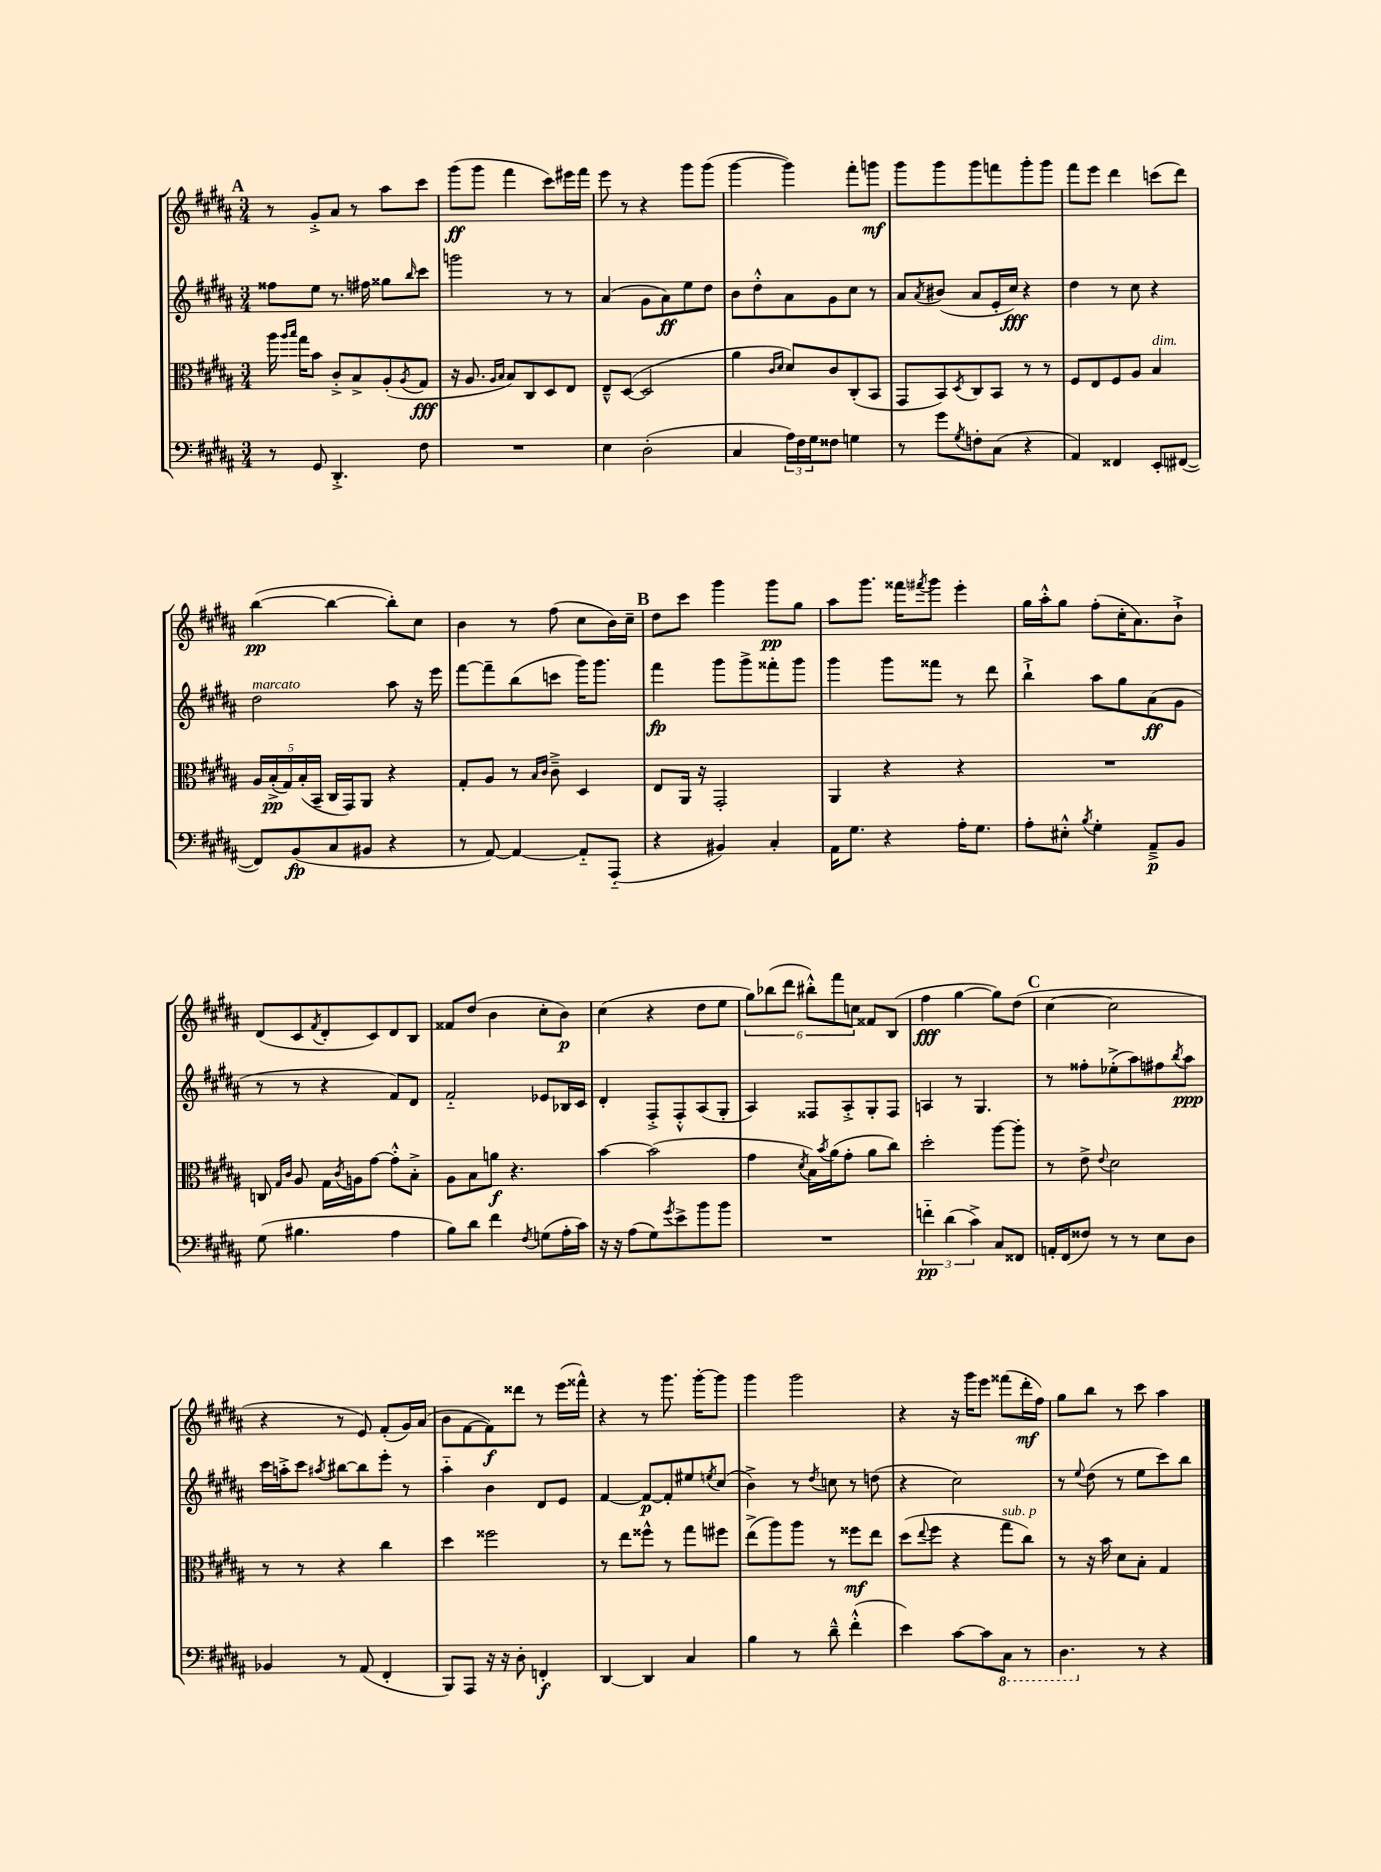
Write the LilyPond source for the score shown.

<<
\new StaffGroup <<
\new Staff = "s0" {
    \clef treble \key b \major \numericTimeSignature \time 3/4
    \mark \markup { \bold "A" } r8 gis'8-.-> ais'8 r8 ais''8 cis'''8 |
    gis'''8\ff( gis'''8 fis'''4 cis'''8) eis'''16 fis'''16 |
    e'''8 r8 r4 gis'''8 gis'''8( |
    gis'''4~ gis'''4) fis'''8-. g'''8\mf |
    gis'''8 gis'''8 gis'''8 f'''8 gis'''8-. gis'''8 |
    fis'''8 e'''8 dis'''4 c'''8( dis'''8) |
    b''4~\pp( b''4~ b''8-.) cis''8 |
    b'4 r8 fis''8( cis''8 b'16) cis''16-- |
    \mark \markup { \bold "B" } dis''8 cis'''8 gis'''4 gis'''8\pp gis''8 |
    ais''8 gis'''8. fisis'''16 \acciaccatura { fis'''8 } gis'''8 e'''4-. |
    gis''16 ais''16-.-^ gis''8 fis''8-.( cis''16-. ais'8.) b'8-!-> |
    dis'8( cis'8 \acciaccatura { fis'8 } dis'8-. cis'8) dis'8 b8 |
    fisis'8 dis''8( b'4 cis''8-. b'8\p) |
    cis''4( r4 dis''8 e''8 |
    \tuplet 6/4 { gis''8) bes''8( dis'''8 bis''8-.-^) fis'''8 c''8 } fisis'8 b8( |
    fis''4\fff gis''4~ gis''8) dis''8( |
    \mark \markup { \bold "C" } cis''4~ cis''2 |
    r4 r8 e'8) fis'8-.( gis'16) ais'16( |
    b'8 fis'8~ fis'8\f) disis'''8 r8 e'''16( fisis'''16-^) |
    r4 r8 gis'''8. gis'''16~-. gis'''8 |
    gis'''4 gis'''2 |
    r4 r16 gis'''16 e'''8 fisis'''8( dis'''16-.\mf fis''16) |
    gis''8 b''8 r8 cis'''8 ais''4 \bar "|." |
}
\new Staff = "s1" {
    \clef treble \key b \major \numericTimeSignature \time 3/4
    \mark \markup { \bold "A" } fisis''8 e''8 r8. fis''16 gisis''8 \grace { b''16 } cis'''8 |
    g'''2 r8 r8 |
    ais'4( gis'8 ais'8\ff) e''8 dis''8 |
    b'8 dis''8-.-^ ais'8 gis'8 cis''8 r8 |
    ais'8 \acciaccatura { ais'8 } bis'8( ais'8 e'16-. cis''16\fff) r4 |
    dis''4 r8 cis''8 r4 |
    dis''2^\markup { \italic "marcato" } ais''8 r16 e'''16 |
    fis'''8~ fis'''8-- b''8( c'''8 gis'''16) gis'''8. |
    \mark \markup { \bold "B" } fis'''4\fp gis'''8 gis'''8-> fisis'''8-. gis'''8 |
    gis'''4 gis'''8 fisis'''8 r8 dis'''8 |
    b''4-!-> ais''8 gis''8 ais'8\ff( gis'8 |
    r8 r8 r4 fis'8) dis'8 |
    fis'2-_ ees'8 bes16 cis'16 |
    dis'4-. fis8-.-> fis8-.-^ ais8( gis8-. |
    ais4) fisis8 ais8-.-> gis8-. fisis8 |
    a4 r8 gis4. |
    \mark \markup { \bold "C" } r8 fisis''8-. ees''8-.->( ais''8) fis''8 \acciaccatura { b''8 } ais''8\ppp |
    cis'''16 a''16-.-> cis'''8 \acciaccatura { ais''8 } bis''8~ bis''8 e'''8-. r8 |
    ais''4-_ b'4 dis'8 e'8 |
    fis'4~ fis'8~\p fis'8-. eis''8 \acciaccatura { e''8 } cis''8( |
    b'4->) r8 \acciaccatura { dis''8 } c''8 r8 d''8( |
    r4 cis''2) |
    r8 \appoggiatura { e''8 } dis''8( r8 e''8 cis'''8) b''8 \bar "|." |
}
\new Staff = "s2" {
    \clef alto \key b \major \numericTimeSignature \time 3/4
    \mark \markup { \bold "A" } ais''16 \grace { ais''16 b''16 } gis''16 b'8 cis'8-.-> b8-> ais8-.( \acciaccatura { ais8 } gis8\fff |
    r16 ais8. \grace { ais16 b16 } b8) cis8 dis8 e8 |
    e8---^ dis8~( dis2 |
    ais'4 \grace { cis'16 dis'16 } dis'8) cis'8 cis8-.( b,8 |
    gis,8 b,8) \acciaccatura { dis8 } cis8 b,8 r8 r8 |
    fis8 e8 fis8 ais8 b4^\markup { \italic "dim." } |
    \tuplet 5/4 { ais16 b16-.->\pp( gis16) b16-.( b,16-- } cis16 gis,16) ais,8 r4 |
    gis8-. ais8 r8 \grace { b16 cis'16 } cis'8---> dis4 |
    \mark \markup { \bold "B" } e8 ais,16 r16 gis,2-. |
    ais,4 r4 r4 |
    R2. |
    c8 \grace { gis16 cis'16 } ais8 gis16 \acciaccatura { cis'8 } a16 gis'8~ gis'8-.-^ b8-.-> |
    ais8 b8 a'8\f r4. |
    b'4~ b'2( |
    gis'4 \acciaccatura { dis'8 } b16) \acciaccatura { b'8 } ais'16( gis'8-. ais'8 cis''8) |
    dis''2-. ais''8~ ais''8-. |
    \mark \markup { \bold "C" } r8 e'8-> \appoggiatura { e'8 } dis'2 |
    r8 r8 r4 cis''4 |
    dis''4 fisis''2 |
    r8 e''8 fisis''8-^ r8 gis''8 fis''8 |
    e''8->( ais''8) ais''8 r8 fisis''8\mf e''8 |
    dis''8( \appoggiatura { e''8 } fis''8 r4 gis''8^\markup { \italic "sub. p" } cis''8) |
    r8 r16 b'16 dis'8 b8-. gis4 \bar "|." |
}
\new Staff = "s3" {
    \clef bass \key b \major \numericTimeSignature \time 3/4
    \mark \markup { \bold "A" } r8 gis,8 dis,4.-.-> fis8 |
    R2. |
    e4 dis2-.( |
    cis4 \tuplet 3/2 { ais16) fis16 gis16 } fisis8 g4 |
    r8 gis'8 \acciaccatura { gis8 } f8-. cis8( r4 |
    ais,4) fisis,4 e,8-. fis,8~( |
    fis,8) b,8\fp( cis8 bis,8 r4 |
    r8 ais,8~) ais,4~ ais,8-_ ais,,8-_( |
    \mark \markup { \bold "B" } r4 bis,4) cis4-. |
    ais,16 gis8. r4 ais16-. gis8. |
    ais8-. eis8-.-^ \acciaccatura { b8 } gis4-. ais,8--->\p b,8 |
    gis8( bis4. ais4 |
    b8) dis'8 fis'4 \acciaccatura { fis8 } g8( ais16-. cis'16) |
    r16 r16 ais8( gis8) \acciaccatura { gis'8 } e'8-> b'8 b'8 |
    R2. |
    \tuplet 3/2 { f'4-_\pp dis'4( cis'4->) } cis8 fisis,8 |
    \mark \markup { \bold "C" } a,16-. fis,16( fisis8) r8 r8 e8 dis8 |
    bes,4 r8 ais,8( fis,4-. |
    b,,8) ais,,8 r16 r16 dis8-. f,4-.\f |
    dis,4~ dis,4 cis4 |
    b4 r8 dis'8---^ fis'4-.-^( |
    e'4) cis'8~ cis'8 \ottava #-1 cis,8 r8 |
    dis,4. \ottava #0 r8 r4 \bar "|." |
}
>>
>>
\layout { \context { \Score \remove "Bar_number_engraver" } }
